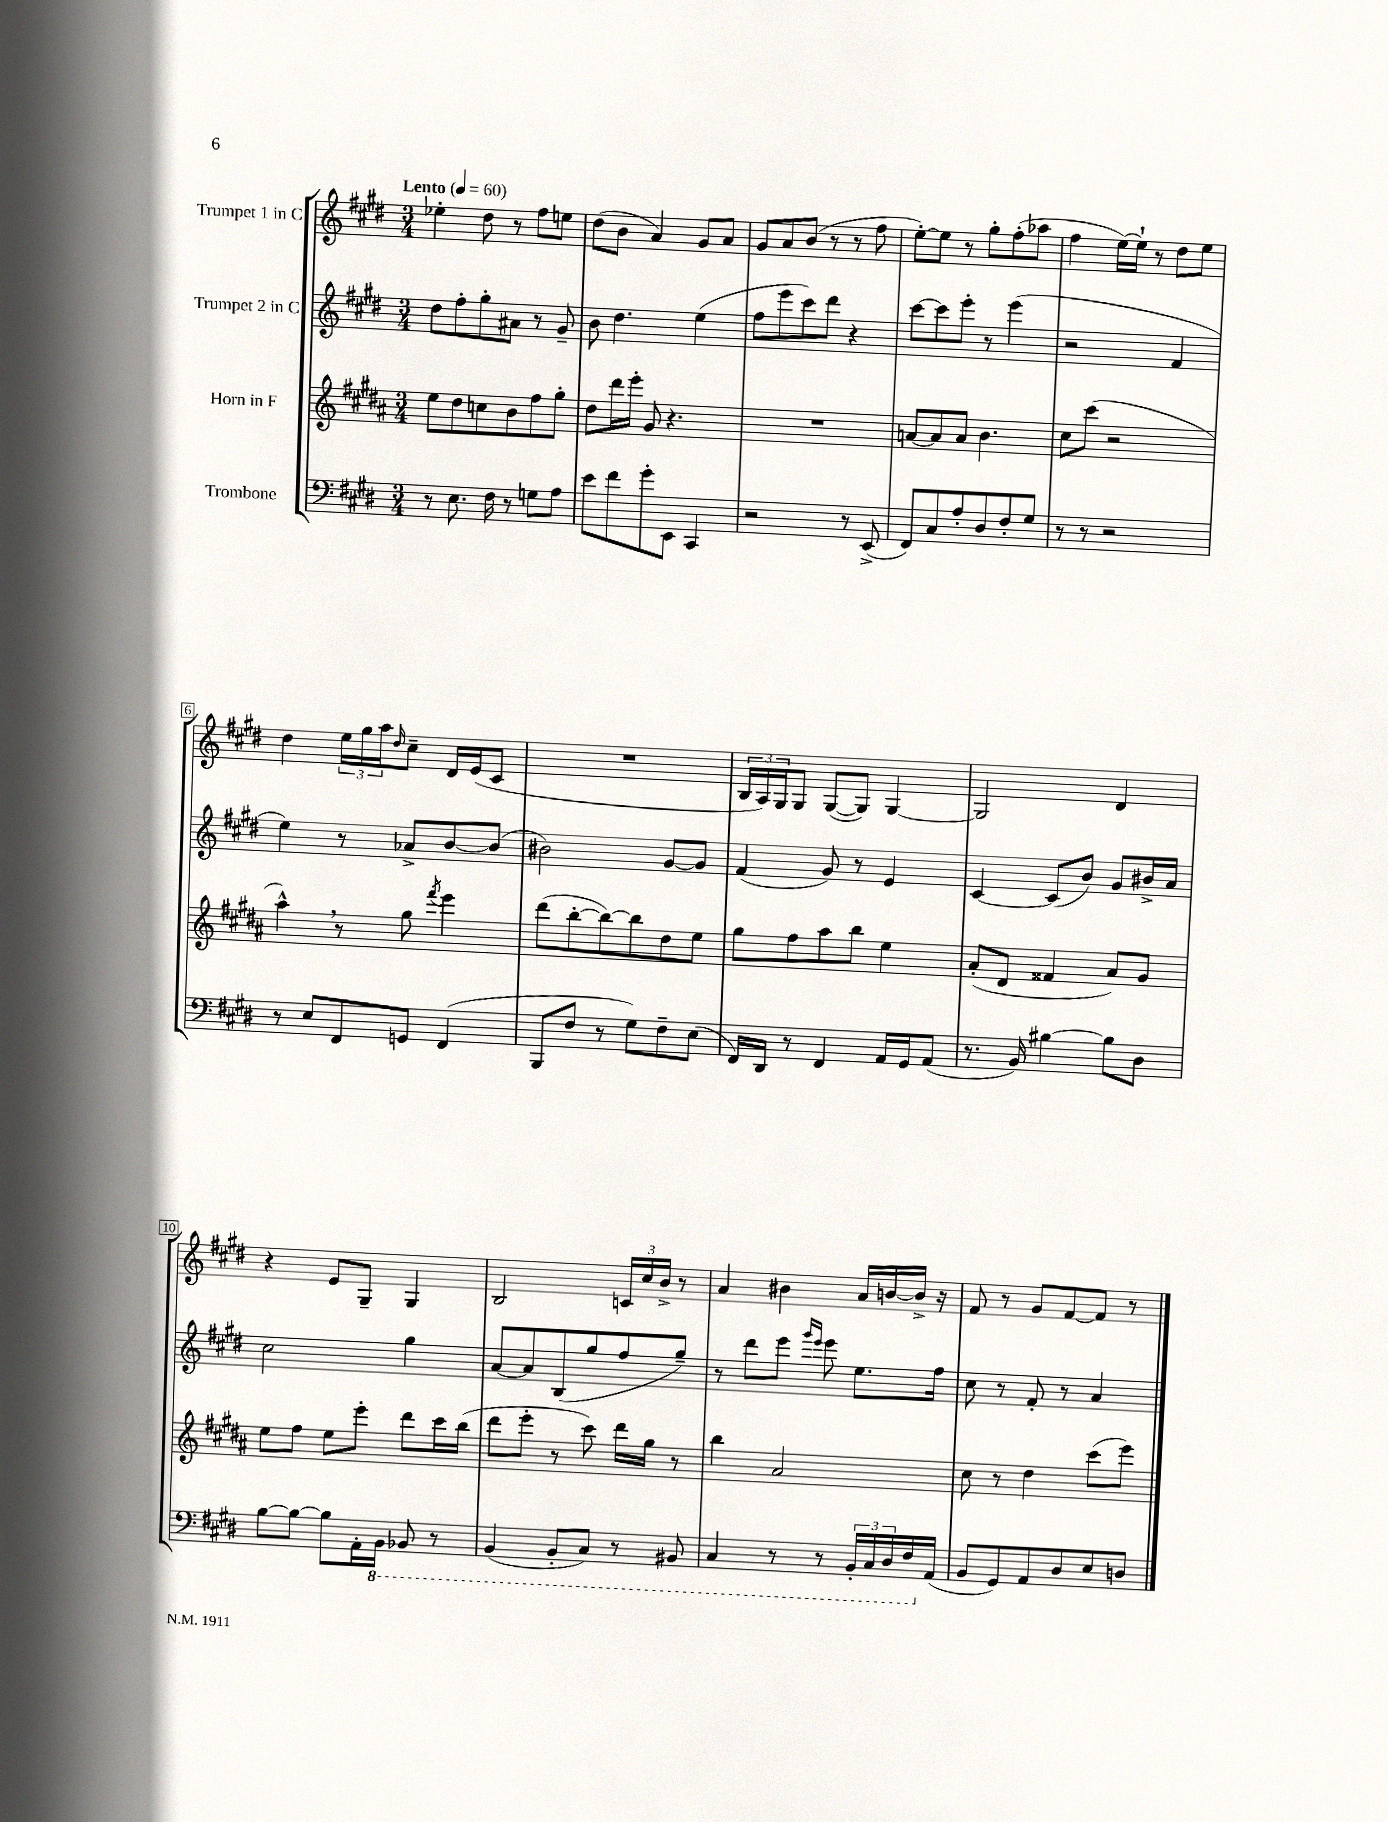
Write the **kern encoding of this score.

**kern	**kern	**kern	**kern
*part4	*part3	*part2	*part1
*staff4	*staff3	*staff2	*staff1
*I"Trombone	*I"Horn in F	*I"Trumpet 2 in C	*I"Trumpet 1 in C
*clefF4	*clefG2	*clefG2	*clefG2
*k[f#c#g#d#]	*k[f#c#g#d#a#]	*k[f#c#g#d#]	*k[f#c#g#d#]
*M3/4	*M3/4	*M3/4	*M3/4
*MM60	*MM60	*MM60	*MM60
=1	=1	=1	=1
!	!	!	!LO:TX:a:B:t=Lento
8r	8ee\L	8dd#\L	4ee-X'\
8.E\	8dd#\	8ff#'\	.
.	8ccn\	8gg#'\	8dd#\
16F#\	.	.	.
8r	8b\	8a#X\J	8r
8Gn\L	8ff#\	8r	8ff#\L
8A\J	8gg#'\J	8g#~/	8een\J
=2	=2	=2	=2
8e\L	8dd#\L	8b\	(8dd#\L
8f#\	16ddd#\L	4.dd#\	8b\J
.	16eee'\JJ	.	.
8g#'\	8g#/	.	4a/)
8EE\J	4.r	.	.
4CC#/	.	(4ee\	8g#/L
.	.	.	8a/J
=3	=3	=3	=3
2r	2.r	8ff#\L	8g#/L
.	.	8eee\	8a/
.	.	8ccc#\)	(8b/J
.	.	8ddd#\J	8r
8r	.	4r	8r
(8EE^/	.	.	8ff#\
=4	=4	=4	=4
8FF#/L)	[8an/L	[8ccc#\L	[8ee'\L)
8C#/	8a/]	8ccc#\]	8ee\J]
8A'/	8a/J	8eee'\J	8r
8D#/	4.b\	8r	8gg#'\L
8F#'/	.	(4eee\	(8ff#'\
8G#/J	.	.	8aa-X\J
=5	=5	=5	=5
8r	8cc#\L	2r	4ff#\
8r	(8ccc#\J	.	.
2r	2r	.	[16ee\LL)
.	.	.	16ee`\JJ]
.	.	.	8r
.	.	4f#/	8dd#\L
.	.	.	8ee\J
!!LO:LB:g=z
=6	=6	=6	=6
8r	4aa#^^,\)	4ee\)	4dd#\
8E/L	.	.	.
8FF#/	8r	8r	24ee\LL
.	.	.	24gg#\
.	.	.	24aa\J
.	.	.	16qqdd#/
8GGn/J	8gg#\	8a-X^/L	8cc#~\J
.	8qfff#/	.	.
(4FF#/	4eee\	[8b/	16d#/LL
.	.	.	(16e/J
.	.	(8b/J]	8c#/J
=7	=7	=7	=7
8BBB/L	(8ddd#\L	2b#X\)	2.r
8F#/J	[8bb'\	.	.
8r	8bb\_)	.	.
8G#\L)	8bb\]	.	.
8F#~\	8dd#\	[8g#/L	.
(8E\J	8ee\J	8g#/J]	.
=8	=8	=8	=8
16FF#/LL)	8gg#\L	(4f#/	24B/LL
.	.	.	24A/)
16DD#/JJ	.	.	.
.	.	.	24G#/J
8r	8ff#\	.	8G#/J
4FF#/	8aa#\	8g#/)	([8G#/L
.	8bb\J	8r	8G#/J])
16AA/LL	4ee\	4e/	[4G#/
16GG#/J	.	.	.
(8AA/J	.	.	.
=9	=9	=9	=9
8.r	(8a#'/L	[4c#/	2G#/]
.	8d#/J	.	.
16BB/)	.	.	.
[4B#X\	4f##X/	(8c#/L]	.
.	.	8b/J)	.
8B#\L]	8a#/L)	8g#/L	4d#/
8D#\J	8g#/J	16b#X^/L	.
.	.	16a/JJ	.
!!LO:LB:g=z
=10	=10	=10	=10
[8B\L	8ee\L	2cc#\	4r
8B\J_	8ff#\J	.	.
8B\L]	8ee\L	.	8e/L
16AA'\L	8eee'\J	.	8G#~/J
*8ba	*	*	*
16BBB\JJ	.	.	.
8BBB-X/	8ddd#\L	4gg#\	4G#/
8r	16ccc#\L	.	.
.	(16bb\JJ	.	.
=11	=11	=11	=11
(4BBB/	8ddd#\L	[8a/L	2B/
.	8eee'\J	8a/]	.
8BBB'/L	8r	(8B/	.
8CC#/J)	8ccc#\)	8gg#/	.
8r	16ddd#\LL	8ff#/	24cn/LL
.	.	.	24cc#/
.	16gg#\JJ	.	.
.	.	.	24b^/JJ
8BBB#X/	8r	8gg#~/J)	8r
=12	=12	=12	=12
4CC#/	4bb\	8r	4a/
.	.	8ddd#\L	.
8r	2a#/	8eee\J	4b#X\
.	.	16qqggg#/LL	.
.	.	16qqeee/JJ	.
8r	.	8eee\	.
24BBB'/LL	.	8.ee\L	16a/LL
24CC#/	.	.	.
.	.	.	[16bn/
24DD#/	.	.	.
16FF#/	.	.	16b^/JJ]
*X8ba	*	*	*
(16AA/JJ	.	16ff#\Jk	16r
=13	=13	=13	=13
8BB/L	8cc#\	8cc#\	8f#/
8GG#/)	8r	8r	8r
8AA/	4dd#\	8f#'/	8g#/L
8D#/	.	8r	[8f#/
8E/	(8ccc#\L	4a/	8f#/J]
8Dn/J	8eee\J)	.	8r
==	==	==	==
*-	*-	*-	*-
